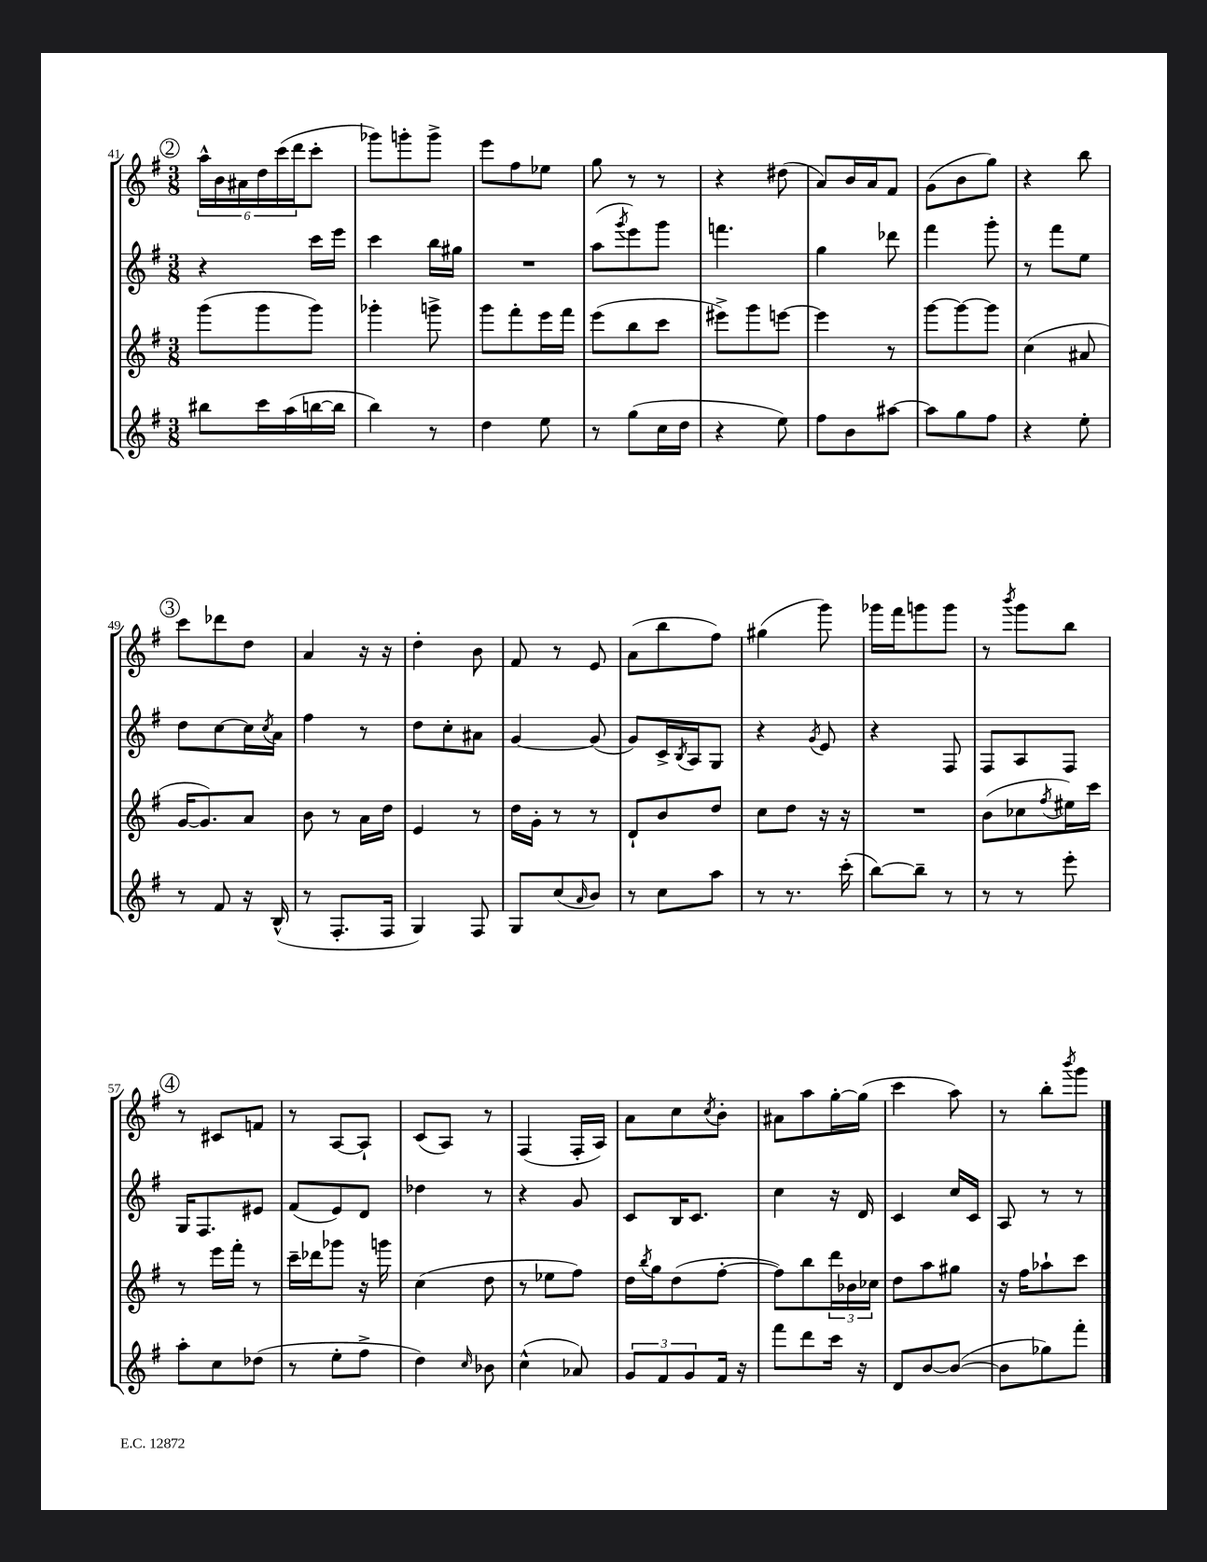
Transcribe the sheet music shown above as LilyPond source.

<<
\new StaffGroup <<
\new Staff = "s0" {
    \clef treble \key g \major \numericTimeSignature \time 3/8
    \mark \markup { \circle "2" } \tuplet 6/4 { a''16-^ b'16 ais'16 d''16 c'''16( d'''16 } c'''8-. |
    ges'''8) g'''8-. g'''8-> |
    e'''8 fis''8 ees''8 |
    g''8 r8 r8 |
    r4 dis''8( |
    a'8) b'16 a'16 fis'8 |
    g'8( b'8 g''8) |
    r4 b''8 |
    \mark \markup { \circle "3" } c'''8 des'''8 d''8 |
    a'4 r16 r16 |
    d''4-. b'8 |
    fis'8 r8 e'8 |
    a'8( b''8 fis''8) |
    gis''4( g'''8) |
    ges'''16 fis'''16 g'''8 g'''8 |
    r8 \acciaccatura { b'''8 } g'''8 b''8 |
    \mark \markup { \circle "4" } r8 cis'8 f'8 |
    r8 a8~ a8-! |
    c'8( a8) r8 |
    fis4( fis16-. a16) |
    a'8 c''8 \acciaccatura { c''8 } b'8-. |
    ais'8 a''8 g''16~-. g''16( |
    c'''4 a''8) |
    r8 b''8-. \acciaccatura { b'''8 } g'''8 \bar "|." |
}
\new Staff = "s1" {
    \clef treble \key g \major \numericTimeSignature \time 3/8
    \mark \markup { \circle "2" } r4 c'''16 e'''16 |
    c'''4 b''16 gis''16 |
    R4. |
    a''8( \acciaccatura { g'''8 } e'''8) g'''8 |
    f'''4. |
    g''4 des'''8 |
    fis'''4 g'''8-. |
    r8 fis'''8 e''8 |
    \mark \markup { \circle "3" } d''8 c''8~ c''16 \acciaccatura { c''8 } a'16 |
    fis''4 r8 |
    d''8 c''8-. ais'8 |
    g'4~ g'8( |
    g'8) c'16-> \acciaccatura { b8 } a16 g8 |
    r4 \acciaccatura { g'8 } e'8 |
    r4 fis8 |
    fis8 a8 fis8 |
    \mark \markup { \circle "4" } g16 fis8. eis'8 |
    fis'8( e'8) d'8 |
    des''4 r8 |
    r4 g'8 |
    c'8 b16 c'8. |
    c''4 r16 d'16 |
    c'4 c''16 c'16 |
    a8 r8 r8 \bar "|." |
}
\new Staff = "s2" {
    \clef treble \key g \major \numericTimeSignature \time 3/8
    \mark \markup { \circle "2" } g'''8( g'''8 g'''8) |
    ges'''4-. g'''8-> |
    g'''8 fis'''8-. e'''16 fis'''16 |
    e'''8( b''8 c'''8 |
    eis'''8->) g'''8 e'''8~ |
    e'''4 r8 |
    g'''8~ g'''8~ g'''8 |
    c''4( ais'8 |
    \mark \markup { \circle "3" } g'16~ g'8.) a'8 |
    b'8 r8 a'16 d''16 |
    e'4 r8 |
    d''16 g'16-. r8 r8 |
    d'8-! b'8 d''8 |
    c''8 d''8 r16 r16 |
    R4. |
    b'8( ces''8 \acciaccatura { fis''8 } eis''16) c'''16 |
    \mark \markup { \circle "4" } r8 e'''16 fis'''16-. r8 |
    c'''16-- des'''16 ges'''8 r16 g'''16 |
    c''4( d''8 |
    r8 ees''8 fis''8) |
    d''16 \acciaccatura { b''8 } g''16 d''8( fis''8~-. |
    fis''8) b''8 \tuplet 3/2 { d'''16 bes'16 ces''16 } |
    d''8 a''8 gis''8 |
    r16 fis''16 aes''8-! c'''8 \bar "|." |
}
\new Staff = "s3" {
    \clef treble \key g \major \numericTimeSignature \time 3/8
    \mark \markup { \circle "2" } bis''8 c'''16 a''16( b''16~ b''16 |
    b''4) r8 |
    d''4 e''8 |
    r8 g''8( c''16 d''16 |
    r4 e''8) |
    fis''8 b'8 ais''8~ |
    ais''8 g''8 fis''8 |
    r4 e''8-. |
    \mark \markup { \circle "3" } r8 fis'8 r16 b16-^( |
    r8 fis8.-. fis16 |
    g4) fis8 |
    g8 c''8( \grace { a'16 } b'8) |
    r8 c''8 a''8 |
    r8 r8. c'''16-.( |
    b''8~) b''8-- r8 |
    r8 r8 e'''8-. |
    \mark \markup { \circle "4" } a''8-. c''8 des''8( |
    r8 e''8-. fis''8-> |
    d''4) \grace { c''16 } bes'8 |
    c''4-^( aes'8) |
    \tuplet 3/2 { g'8 fis'8 g'8 } fis'16 r16 |
    fis'''8 d'''8 c'''16 r16 |
    d'8 b'8~ b'8~( |
    b'8 ges''8) fis'''8-. \bar "|." |
}
>>
>>
\layout { \context { \Score currentBarNumber = #41 } }
